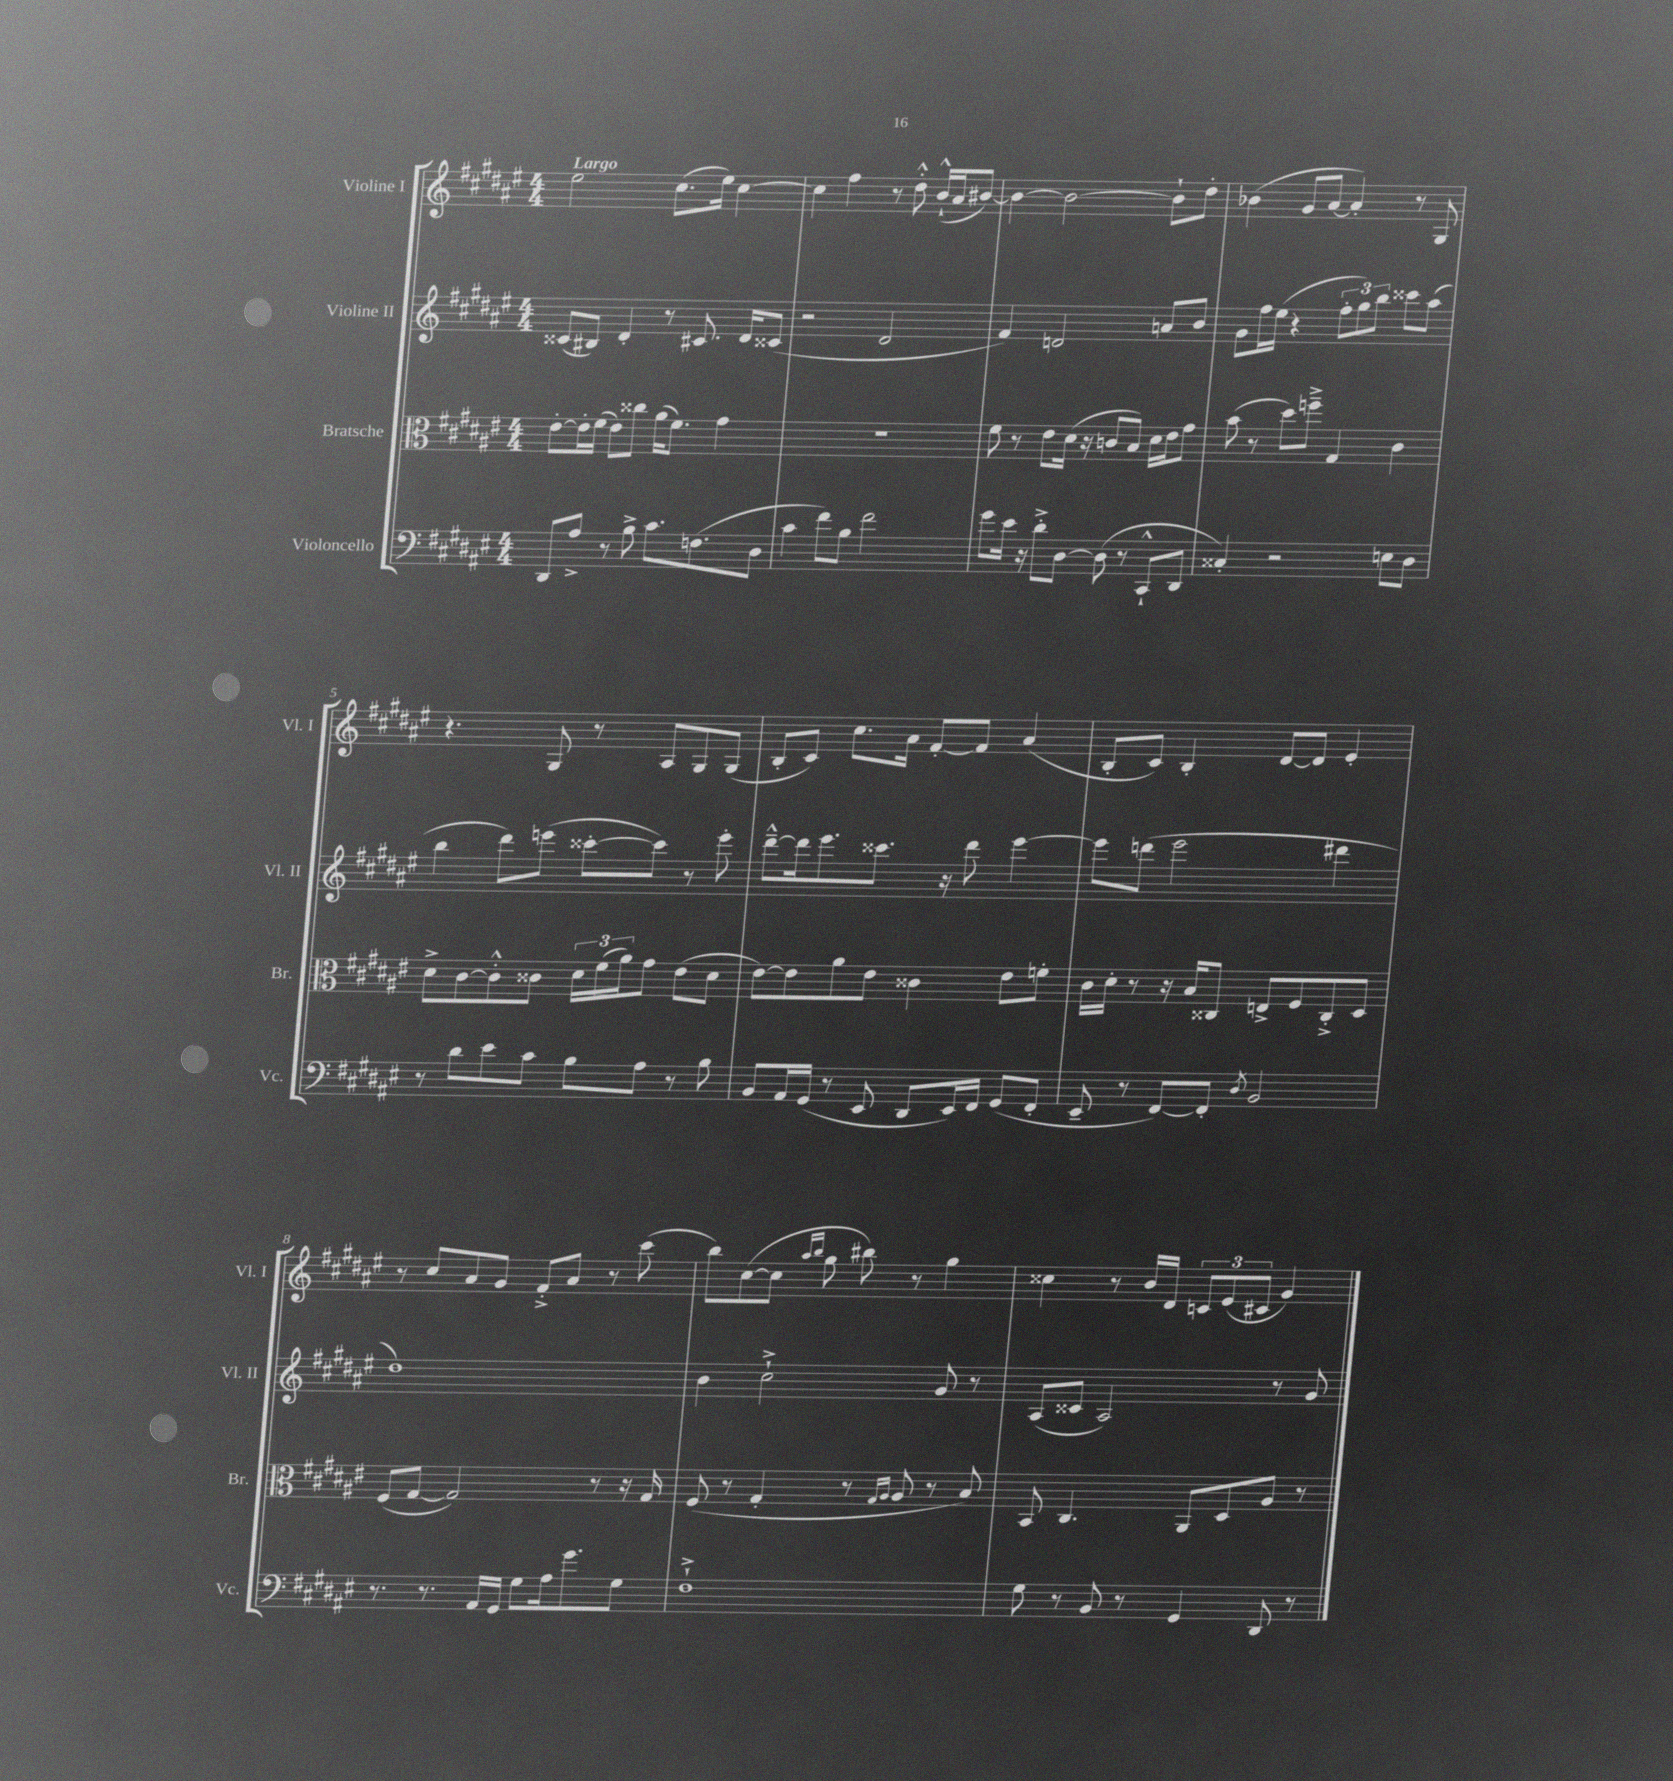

**kern	**kern	**kern	**kern
*part4	*part3	*part2	*part1
*staff4	*staff3	*staff2	*staff1
*I"Violoncello	*I"Bratsche	*I"Violine II	*I"Violine I
*I'Vc.	*I'Br.	*I'Vl. II	*I'Vl. I
*clefF4	*clefC3	*clefG2	*clefG2
*k[f#c#g#d#a#e#]	*k[f#c#g#d#a#e#]	*k[f#c#g#d#a#e#]	*k[f#c#g#d#a#e#]
*M4/4	*M4/4	*M4/4	*M4/4
=1	=1	=1	=1
!	!	!	!LO:TX:a:B:t=Largo
8DD#/L	[8e#'\L	(8c##X/L	2ee#\
8A#^/J	16e#'\L]	8B#X/J)	.
.	(16f#\JJ	.	.
8r	8e#\L)	4d#'/	.
8B^\	8cc##X\J	.	.
8.c#\L	(16a#\KL	8r	(8.cc#\L
.	8.f#\J)	.	.
.	.	8.c#X/	.
(8.Fn\	.	.	16ee#\Jk)
.	4g#\	.	[4cc#\
.	.	16d#/KL	.
8D#\J	.	(8c##X/J	.
=2	=2	=2	=2
4c#\	1r	2r	4cc#\]
8f#\L)	.	.	4ff#\
8B\J	.	.	.
2f#\	.	2d#/	8r
.	.	.	8dd#'^^\
.	.	.	(16b`^^/LL
.	.	.	16a#/J
.	.	.	[8b#X/J)
=3	=3	=3	=3
8g#\L	8f#\	4f#/)	4b#\_
16e#\Jk	8r	.	.
16r	.	.	.
8d#'^\L	8e#\L	2dn/	2b#\_
[8D#\J	(16d#\Jk	.	.
.	16r	.	.
(8D#\]	8cn/L	.	.
8r	8B/J)	.	.
8CC#`^^/L	16d#\LL	8an/L	8b#`\L]
.	16e#\J	.	.
8DD#/J	8g#\J	8b/J	8dd#'\J
=4	=4	=4	=4
4C##X'/)	(8b\	8g#\L	(4b-X\
.	8r	16ff#\L	.
.	.	(16ee#\JJ	.
2r	8dd#\L)	4r	8g#/L
.	8ffn~^\J	.	[8a#/J
.	4G#/	12ff#'\L	4a#'/])
.	.	12gg#\)	.
.	.	12bb\J	.
8En\L	4c#\	8ccc##X\L	8r
8D#\J	.	(8aa#\J	8G#/
!!LO:LB:g=z
=5	=5	=5	=5
8r	8d#^\L	4bb\	4.r
8d#\L	[8c#\	.	.
8e#\	8c#'^^\]	8ddd#\L)	.
8c#\J	8c##X\J	(8eeen\J	8G#/
8B\L	24d#\LL	[8ccc##X'\L	8r
.	(24f#\	.	.
.	24a#\J)	.	.
8A#\J	8g#\J	8ccc##\J])	8A#/L
8r	(8e#\L	8r	8G#/
8B\	8d#\J	8eee'\	(8G#/J
=6	=6	=6	=6
8BB/L	[8e#\L)	[8ddd#~^^\L	8B'/L
16AA#/L	8e#\]	16ddd#\k]	8c#/J)
(16GG#/JJ	.	8.eee#\	.
8r	8a#\	.	8.cc#\L
8EE#/	8e#\J	8.ccc##X\J	.
.	.	.	16a#\Jk
8DD#/L	4c##X\	.	[8f#'/L
.	.	16r	.
16EE#/L)	.	8ddd#\	8f#/J]
16FF#/JJ	.	.	.
(8GG#/L	8e#\L	[4eee#\	(4a#/
8FF#'/J	8fn'\J	.	.
=7	=7	=7	=7
8EE#~/	16c#\LL	8eee#\L]	8B'/L
.	16d#'\JJ	.	.
8r	8r	(8dddn\J	8c#/J)
[8FF#/L)	16r	2eee#\	4B'/
.	16B/KL	.	.
8FF#'/J]	8C##X/J	.	.
8qD#/	.	.	.
2BB/	8En^/L	.	[8d#/L
.	8F#/	.	8d#/J]
.	8C##'^/	4ddd#X\	4e#'/
.	8D#/J	.	.
!!LO:LB:g=z
=8	=8	=8	=8
8.r	(8F#/L	1dd#)	8r
.	[8G#/J	.	8cc#/L
8.r	.	.	.
.	2G#/])	.	8a#/
16AA#/LL	.	.	8g#/J
16GG#/JJ	.	.	.
8G#\L	.	.	8f#'^/L
16A#\k	.	.	8a#/J
8.g#\	.	.	.
.	8r	.	8r
8G#\J	16r	.	(8ccc#\
.	16G#/	.	.
=9	=9	=9	=9
1F#`^	(8F#/	4b\	8bb\L)
.	8r	.	([8cc#\
.	4G#'/	2cc#`^\	8cc#\J]
.	.	.	16qqaa#/LL
.	.	.	16qqbb/JJ
.	.	.	8gg#\
.	8r	.	8bb#X\)
.	16qqG#/LL	.	.
.	16qqA#/JJ	.	.
.	8A#/	.	8r
.	8r	8g#/	4gg#\
.	8B/)	8r	.
=10	=10	=10	=10
8G#\	8BB/	(8A#/L	4cc##X\
8r	4.C#/	8c##X/J	.
8BB/	.	2A#/)	8r
8r	.	.	16b/LL
.	.	.	16d#/JJ
4GG#/	8AA#/L	.	12cn/L
.	.	.	(12e#/
.	8D#/	.	.
.	.	.	12c#X/J
8DD#/	8A#/J	8r	4g#/)
8r	8r	8g#/	.
==	==	==	==
*-	*-	*-	*-
